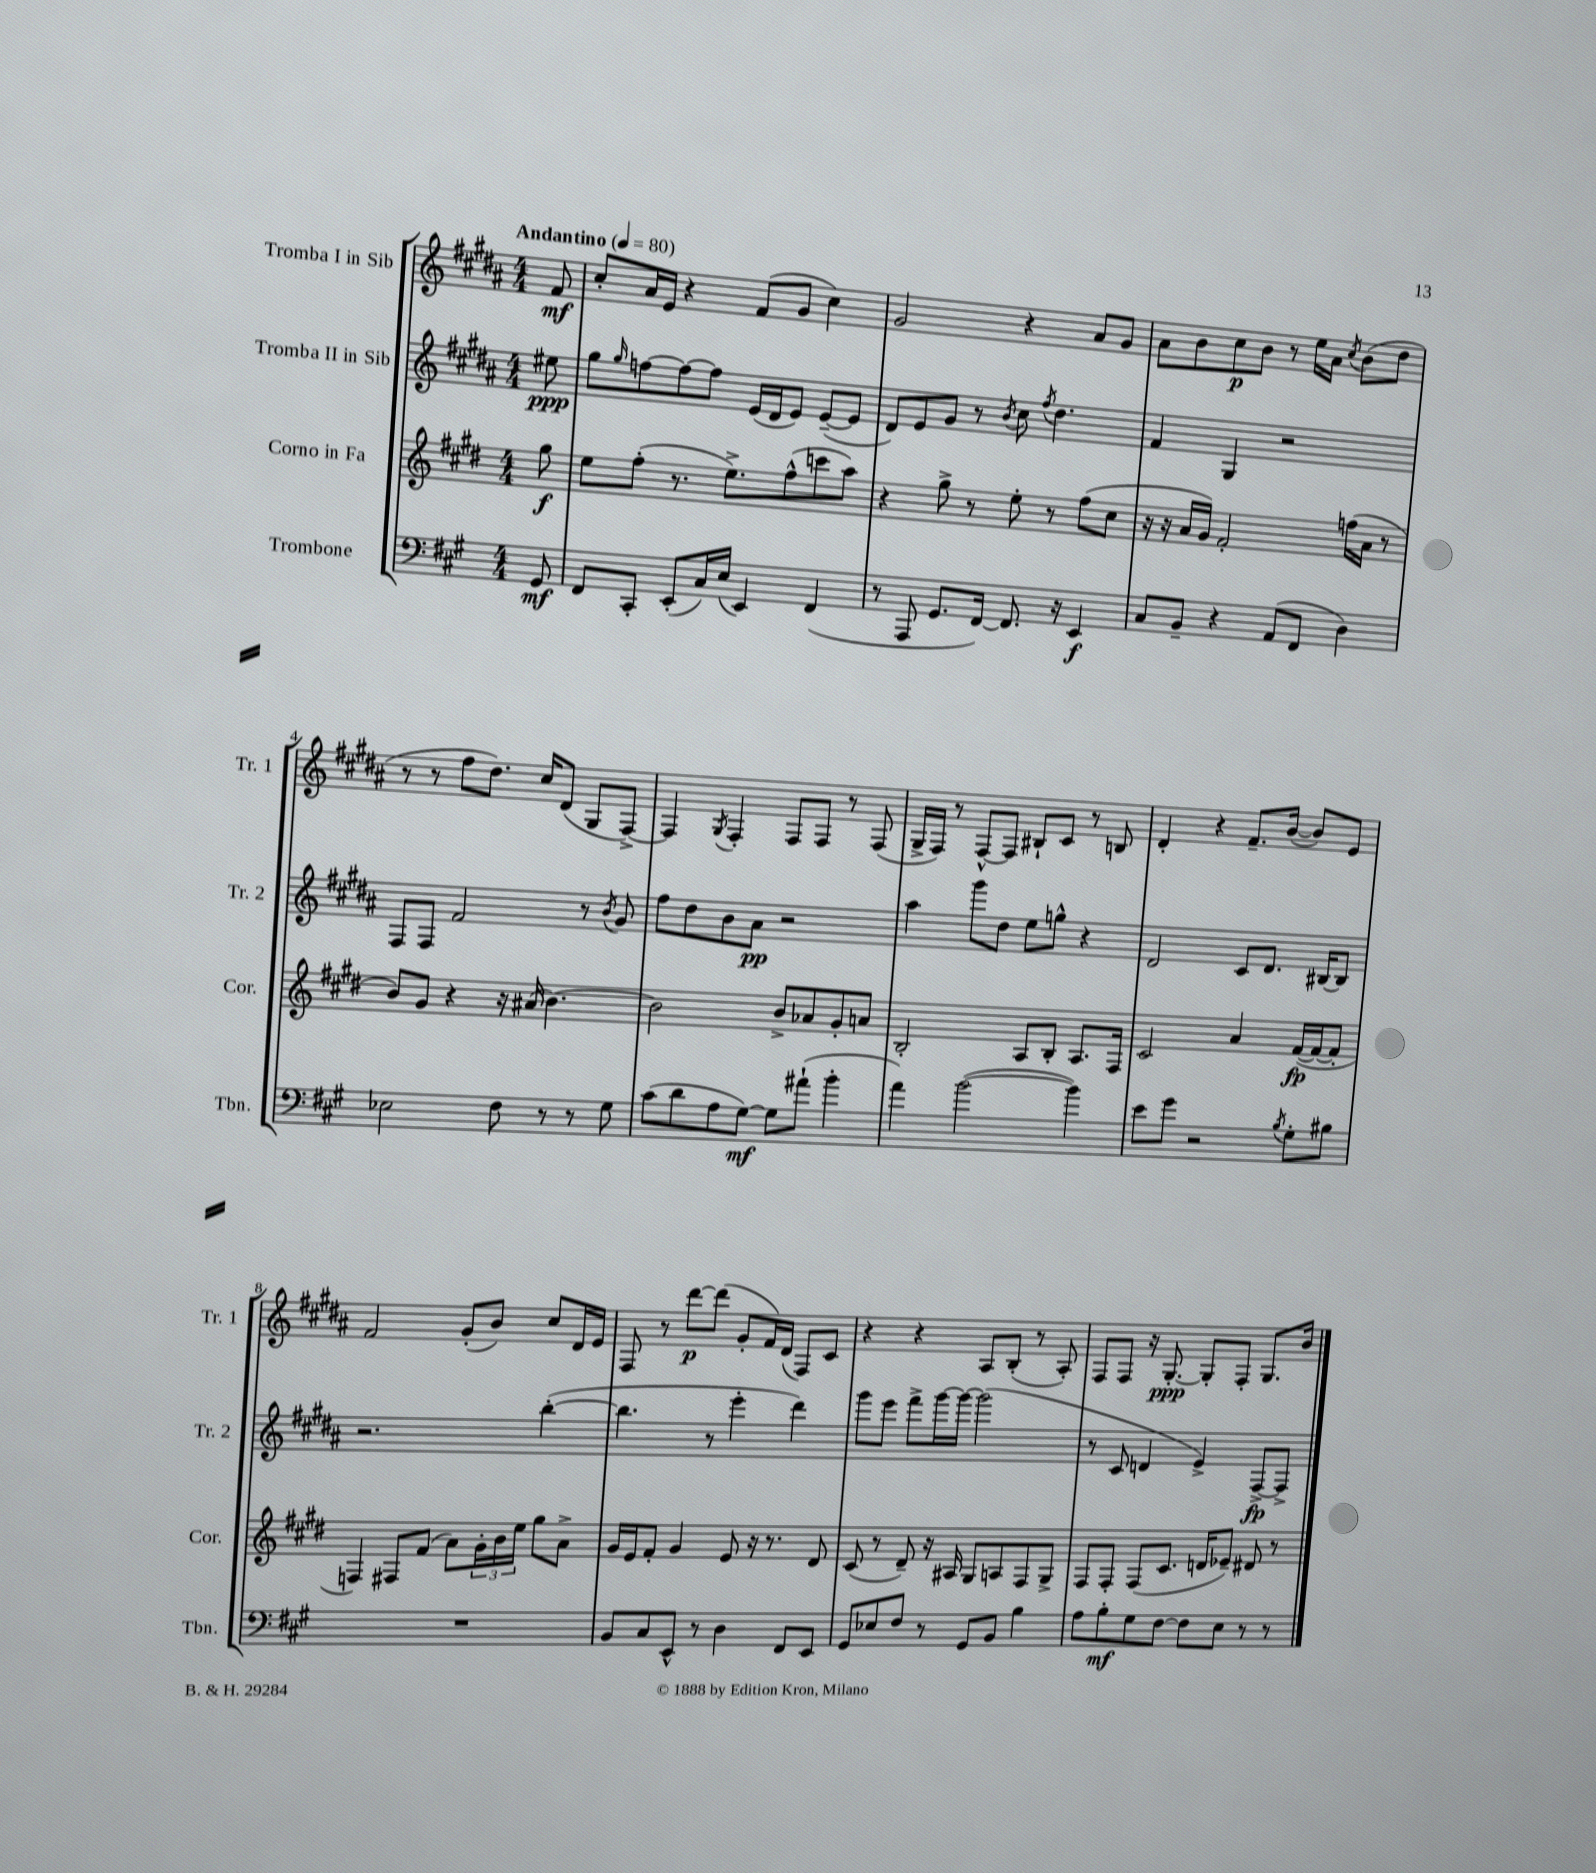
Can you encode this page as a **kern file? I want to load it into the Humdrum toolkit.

**kern	**dynam	**kern	**dynam	**kern	**dynam	**kern	**dynam
*part4	*part4	*part3	*part3	*part2	*part2	*part1	*part1
*staff4	*staff4	*staff3	*staff3	*staff2	*staff2	*staff1	*staff1
*I"Trombone	*	*I"Corno in Fa	*	*I"Tromba II in Sib	*	*I"Tromba I in Sib	*
*I'Tbn.	*	*I'Cor.	*	*I'Tr. 2	*	*I'Tr. 1	*
*clefF4	*	*clefG2	*	*clefG2	*	*clefG2	*
*k[f#c#g#]	*	*k[f#c#g#d#]	*	*k[f#c#g#d#a#]	*	*k[f#c#g#d#a#]	*
*M4/4	*	*M4/4	*	*M4/4	*	*M4/4	*
*MM80	*	*MM80	*	*MM80	*	*MM80	*
=	=	=	=	=	=	=	=
!	!	!	!	!	!	!LO:TX:a:B:t=Andantino	!
8GG#/	mf	8gg#\	f	8ee#X\	ppp	8f#/	mf
=1	=1	=1	=1	=1	=1	=1	=1
8FF#/L	.	8ee\L	.	8gg#\L	.	8cc#'/L	.
.	.	.	.	16qqgg#/	.	.	.
8CC#'/J	.	(8ff#'\J	.	[8ffn\	.	16a#/L	.
.	.	.	.	.	.	16e/JJ	.
(8EE'/L	.	8.r	.	8ff\_	.	4r	.
16C#/L)	.	.	.	8ff\J]	.	.	.
(16E/JJ	.	8.ee^\L)	.	.	.	.	.
4EE/)	.	.	.	(16e/LL	.	(8f#/L	.
.	.	.	.	16d#/J	.	.	.
.	.	(8ff#^^\	.	8e/J)	.	8g#/J	.
(4FF#/	.	8cccn\	.	([8e~/L	.	4cc#\)	.
.	.	8aa\J)	.	8e/J]	.	.	.
=2	=2	=2	=2	=2	=2	=2	=2
8r	.	4r	.	8d#/L)	.	2g#/	.
8AAA/	.	.	.	8e/	.	.	.
8.GG#/L	.	8gg#^\	.	8g#/J	.	.	.
.	.	8r	.	8r	.	.	.
[16FF#/Jk)	.	.	.	.	.	.	.
.	.	.	.	8qb/	.	.	.
8.FF#/]	.	8ee'\	.	8cc#\	.	4r	.
.	.	.	.	8qff#/	.	.	.
.	.	8r	.	4.dd#\	.	.	.
16r	.	.	.	.	.	.	.
4EE/	f	(8ff#\L	.	.	.	8a#/L	.
.	.	8cc#\J	.	.	.	8g#/J	.
=3	=3	=3	=3	=3	=3	=3	=3
8C#/L	.	16r	.	4f#/	.	8a#\L	.
.	.	16r	.	.	.	.	.
8BB~/J	.	16a/LL	.	.	.	8b\	.
.	.	16g#/JJ)	.	.	.	.	.
4r	.	2f#'/	.	4G#/	.	8cc#\	p
.	.	.	.	.	.	8b\J	.
(8AA/L	.	.	.	2r	.	8r	.
8FF#/J	.	.	.	.	.	16ee\LL	.
.	.	.	.	.	.	16a#\JJ	.
.	.	.	.	.	.	8qcc#/	.
4D\)	.	(16ffn\LL	.	.	.	(8b\L	.
.	.	16a\JJ	.	.	.	.	.
.	.	8r	.	.	.	8dd#\J	.
!!LO:LB:g=z
=4	=4	=4	=4	=4	=4	=4	=4
2E-X\	.	8b/L)	.	8F#/L	.	8r	.
.	.	8g#/J	.	8F#/J	.	8r	.
.	.	4r	.	2f#/	.	8ff#\L	.
.	.	.	.	.	.	8.dd#\J)	.
8F#\	.	16r	.	.	.	.	.
.	.	(16a#X/	.	.	.	16cc#/KL	.
8r	.	[4.b\)	.	.	.	(8d#/J	.
8r	.	.	.	8r	.	8G#/L	.
.	.	.	.	8qb/	.	.	.
8G#\	.	.	.	8g#/	.	[8F#^/J)	.
=5	=5	=5	=5	=5	=5	=5	=5
(8c#\L	.	2b\]	.	8ff#\L	.	4F#/]	.
8d\	.	.	.	8dd#\	.	.	.
.	.	.	.	.	.	8qG#/	.
8A\	.	.	.	8b\	.	4F#'/	.
[8G#\J)	mf	.	.	8a#\J	pp	.	.
8G#\L]	.	8b^/L	.	2r	.	8F#/L	.
(8a#X`\J	.	8a-X/	.	.	.	8F#/J	.
4b'\	.	8g#'/	.	.	.	8r	.
.	.	8an/J	.	.	.	(8F#/	.
=6	=6	=6	=6	=6	=6	=6	=6
4a\)	.	2B'/	.	4aa#\	.	16G#^/LL	.
.	.	.	.	.	.	16F#/JJ)	.
.	.	.	.	.	.	8r	.
([2b\	.	.	.	8ggg#\L	.	[8F#^^/L	.
.	.	.	.	8dd#\J	.	8F#/J]	.
.	.	8A/L	.	8ee\L	.	8B#X`/L	.
.	.	8B'/J	.	8ggn^^\J	.	8c#/J	.
4b\])	.	8.A/L	.	4r	.	8r	.
.	.	.	.	.	.	8Bn/	.
.	.	16F#/Jk	.	.	.	.	.
=7	=7	=7	=7	=7	=7	=7	=7
8e\L	.	2c#/	.	2d#/	.	4d#'/	.
8g#\J	.	.	.	.	.	.	.
2r	.	.	.	.	.	4r	.
.	.	4a/	.	8c#/L	.	8.f#~/L	.
.	.	.	.	8.d#/J	.	.	.
.	.	.	.	.	.	([16b/Jk	.
8qB/	.	.	.	.	.	.	.
8G#'\L	.	([16f#/LL	fp	.	.	8b/L])	.
.	.	16f#/J_	.	[16B#X/KL	.	.	.
8B#X\J	.	8f#'/J]	.	8B#/J]	.	8e/J	.
!!LO:LB:g=z
=8	=8	=8	=8	=8	=8	=8	=8
1r	.	4Fn/)	.	2.r	.	2f#/	.
.	.	8F#X/L	.	.	.	.	.
.	.	(8f#/J	.	.	.	.	.
.	.	8a\L)	.	.	.	(8g#'/L	.
.	.	24g#'\L	.	.	.	8b/J)	.
.	.	24b\	.	.	.	.	.
.	.	24ee\JJ	.	.	.	.	.
.	.	8gg#\L	.	([4bb'\	.	8cc#/L	.
.	.	8a^\J	.	.	.	16d#/L	.
.	.	.	.	.	.	16e/JJ	.
=9	=9	=9	=9	=9	=9	=9	=9
8BB/L	.	16g#/LL	.	4.bb\]	.	8F#/	.
.	.	16e/J	.	.	.	.	.
8C#/	.	8f#'/J	.	.	.	8r	.
8EE^^/J	.	4g#/	.	.	.	[8ddd#\L	p
8r	.	.	.	8r	.	(8ddd#\J]	.
4D\	.	8e/	.	4eee'\	.	8g#'/L	.
.	.	16r	.	.	.	16f#/L)	.
.	.	8.r	.	.	.	(16d#/JJ	.
8FF#/L	.	.	.	4ddd#\)	.	8F#/L)	.
8EE/J	.	8d#/	.	.	.	8c#/J	.
=10	=10	=10	=10	=10	=10	=10	=10
8GG#/L	.	(8c#/	.	8ggg#\L	.	4r	.
8E-X/	.	8r	.	8eee\J	.	.	.
8F#/J	.	8d#~/)	.	8fff#^\L	.	4r	.
8r	.	16r	.	[16ggg#\L	.	.	.
.	.	16A#X/	.	16ggg#\JJ_	.	.	.
8GG#/L	.	8G#/L	.	(2ggg#\]	.	8A#/L	.
8BB/J	.	8An/	.	.	.	(8B'/J	.
4B\	.	8F#/	.	.	.	8r	.
.	.	8G#^/J	.	.	.	8A#'/)	.
=11	=11	=11	=11	=11	=11	=11	=11
8A\L	.	8F#/L	.	8r	.	8F#/L	.
8B'\	mf	8F#'/J	.	8c#/	.	8F#/J	.
8G#\	.	(8F#/L	.	4dn/	.	16r	.
.	.	.	.	.	.	[8.G#'/	ppp
[8F#\J	.	8.c#/J	.	.	.	.	.
8F#\L]	.	.	.	4e^/)	.	8G#'/L]	.
.	.	16dn/KL	.	.	.	.	.
8E\J	.	8e-X~/J)	.	.	.	8F#'/J	.
8r	.	8d#X/	.	[8F#^/L	fp	8.G#/L	.
8r	.	8r	.	8F#^/J]	.	.	.
.	.	.	.	.	.	16b/Jk	.
==	==	==	==	==	==	==	==
*-	*-	*-	*-	*-	*-	*-	*-
